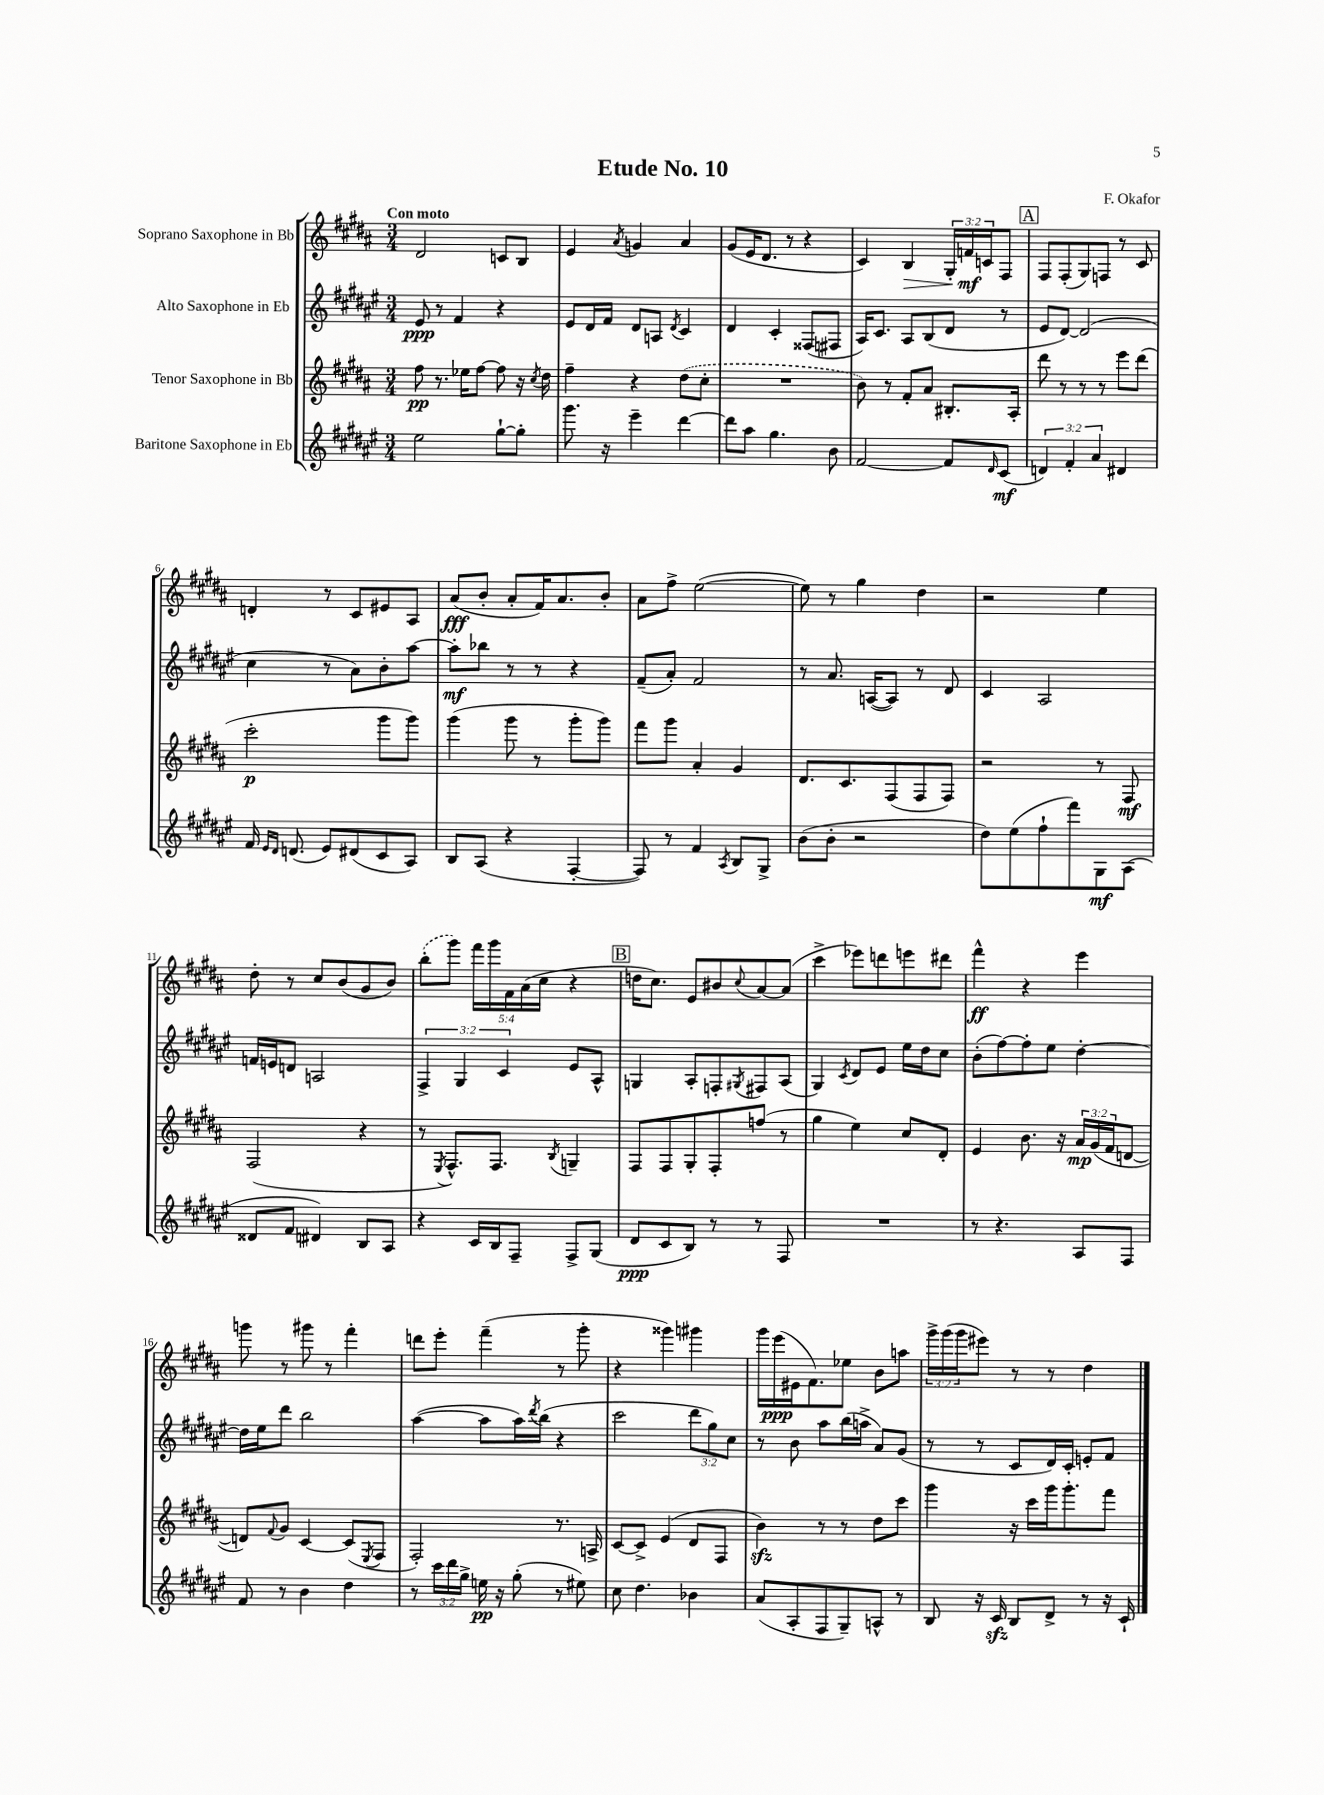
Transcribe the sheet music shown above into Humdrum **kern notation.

**kern	**dynam	**kern	**dynam	**kern	**dynam	**kern	**dynam
*part4	*part4	*part3	*part3	*part2	*part2	*part1	*part1
*staff4	*staff4	*staff3	*staff3	*staff2	*staff2	*staff1	*staff1
*I"Baritone Saxophone in Eb	*	*I"Tenor Saxophone in Bb	*	*I"Alto Saxophone in Eb	*	*I"Soprano Saxophone in Bb	*
*clefG2	*	*clefG2	*	*clefG2	*	*clefG2	*
*k[f#c#g#d#a#e#]	*	*k[f#c#g#d#a#]	*	*k[f#c#g#d#a#e#]	*	*k[f#c#g#d#a#]	*
*M3/4	*	*M3/4	*	*M3/4	*	*M3/4	*
=1	=1	=1	=1	=1	=1	=1	=1
!	!	!	!	!	!	!LO:TX:a:B:t=Con moto	!
2ee#\	.	8ff#\	pp	8e#/	ppp	2d#/	.
.	.	8.r	.	8r	.	.	.
.	.	.	.	4f#/	.	.	.
.	.	16ee-X\KL	.	.	.	.	.
.	.	[8ff#\J	.	.	.	.	.
[8gg#`\L	.	8ff#\]	.	4r	.	8cn/L	.
8gg#'\J]	.	16r	.	.	.	8B/J	.
.	.	8qcc#/	.	.	.	.	.
.	.	16dd#\	.	.	.	.	.
=2	=2	=2	=2	=2	=2	=2	=2
8.ggg#\	.	4ff#~\	.	8e#/L	.	4e/	.
.	.	.	.	16d#/L	.	.	.
16r	.	.	.	16f#/JJ	.	.	.
.	.	.	.	.	.	8qa#/	.
4eee#~\	.	4r	.	8d#/L	.	4gn/	.
.	.	.	.	8An/J	.	.	.
.	.	.	.	8qd#/	.	.	.
[4ddd#\	.	(8dd#\L	.	4c#/	.	4a#/	.
.	.	8cc#'\J	.	.	.	.	.
=3	=3	=3	=3	=3	=3	=3	=3
8ddd#\L]	.	2.r	.	4d#/	.	(8g#/L	.
8aa#\J	.	.	.	.	.	16e/K	.
.	.	.	.	.	.	8.d#/J	.
4.gg#\	.	.	.	4c#'/	.	.	.
.	.	.	.	.	.	8r	.
.	.	.	.	(8F##X/L	.	4r	.
8b\	.	.	.	8F#X/J	.	.	.
=4	=4	=4	=4	=4	=4	=4	=4
[2f#/	.	8b\)	.	16A#/KL)	.	4c#/)	.
.	.	.	.	8.c#/J	.	.	.
.	.	8r	.	.	.	.	.
!	!	!	!	!	!	!	!LO:HP:b
.	.	8f#'/L	.	8A#/L	.	4B/	>
.	.	8a#/J	.	(8B/	.	.	.
8f#/L]	.	8.B#X'/L	.	8d#/J	.	24G#'/LL	.
.	.	.	.	.	.	24fn/	mf
.	.	.	.	.	.	24cn/J	]
16qqd#/	.	.	.	.	.	.	.
(8c#/J	mf	.	.	8r	.	8F#/J	.
.	.	16A#'/Jk	.	.	.	.	.
!!LO:REH:place=s1:t=A
=5	=5	=5	=5	=5	=5	=5	=5
6dn/)	.	8ddd#\	.	8e#/L	.	8F#/L	.
.	.	8r	.	[8d#/J)	.	(8F#'/	.
6f#'/	.	.	.	.	.	.	.
.	.	8r	.	(2d#/]	.	8G#/)	.
6a#/	.	.	.	.	.	.	.
.	.	8r	.	.	.	8Fn/J	.
4d#X/	.	8eee\L	.	.	.	8r	.
.	.	(8ddd#\J	.	.	.	8c#/	.
!!LO:LB:g=z
=6	=6	=6	=6	=6	=6	=6	=6
16f#/	.	2ccc#'\	p	4cc#\	.	4dn'/	.
16qqe#/LL	.	.	.	.	.	.	.
16qqd#/JJ	.	.	.	.	.	.	.
(8.dn/	.	.	.	.	.	.	.
8e#/L)	.	.	.	8r	.	8r	.
(8d#X/	.	.	.	8a#\L)	.	8c#/L	.
8c#/	.	8ggg#\L	.	8b'\	.	8e#X/	.
8A#/J)	.	8ggg#\J)	.	[8aa#\J	.	8A#/J	.
=7	=7	=7	=7	=7	=7	=7	=7
8B/L	.	(4ggg#\	.	8aa#'\L]	mf	(8a#/L	fff
(8A#/J	.	.	.	8bb-X\J	.	8b'/J	.
4r	.	8ggg#\	.	8r	.	8a#'/L	.
.	.	8r	.	8r	.	16f#/K)	.
.	.	.	.	.	.	8.a#/	.
[4F#'/	.	8ggg#'\L	.	4r	.	.	.
.	.	8ggg#\J)	.	.	.	8b'/J	.
=8	=8	=8	=8	=8	=8	=8	=8
8F#/])	.	8fff#\L	.	(8f#~/L	.	8a#\L	.
8r	.	8ggg#\J	.	8a#'/J)	.	8ff#^\J	.
4f#/	.	4a#'/	.	2f#/	.	([2ee\	.
8qA#/	.	.	.	.	.	.	.
8B/L	.	4g#/	.	.	.	.	.
8G#^/J	.	.	.	.	.	.	.
=9	=9	=9	=9	=9	=9	=9	=9
(8b\L	.	8.d#/L	.	8r	.	8ee\])	.
8b'\J	.	.	.	8.a#/	.	8r	.
.	.	8.c#/	.	.	.	.	.
2r	.	.	.	.	.	4gg#\	.
.	.	.	.	([16An/KL	.	.	.
.	.	(8F#/	.	8A/J])	.	.	.
.	.	8F#/	.	8r	.	4dd#\	.
.	.	8F#/J)	.	8d#/	.	.	.
=10	=10	=10	=10	=10	=10	=10	=10
8dd#\L)	.	2r	.	4c#/	.	2r	.
(8ee#\	.	.	.	.	.	.	.
8ff#`\	.	.	.	2A#/	.	.	.
8fff#\)	.	.	.	.	.	.	.
8G#\	mf	8r	.	.	.	4ee\	.
(8A#\J	.	8F#/	mf	.	.	.	.
!!LO:LB:g=z
=11	=11	=11	=11	=11	=11	=11	=11
8d##X/L	.	(2F#/	.	16fn/LL	.	8dd#'\	.
.	.	.	.	16en/J	.	.	.
8f#/J	.	.	.	8dn/J	.	8r	.
4d#X/)	.	.	.	2An/	.	8cc#/L	.
.	.	.	.	.	.	(8b/	.
8B/L	.	4r	.	.	.	8g#/	.
8A#/J	.	.	.	.	.	8b/J)	.
=12	=12	=12	=12	=12	=12	=12	=12
4r	.	8r	.	6F#^/	.	(8bb'\L	.
.	.	8qE/	.	.	.	.	.
.	.	8.F#^^/L)	.	.	.	8ggg#\J)	.
.	.	.	.	6G#/	.	.	.
16c#/LL	.	.	.	.	.	20fff#\LL	.
.	.	.	.	.	.	20ggg#\	.
16B/J	.	8.F#/J	.	.	.	.	.
.	.	.	.	6c#/	.	.	.
.	.	.	.	.	.	20f#\	.
8F#~/J	.	.	.	.	.	.	.
.	.	.	.	.	.	(20a#\	.
.	.	.	.	.	.	20cc#\JJ	.
.	.	8qB/	.	.	.	.	.
8F#^/L	.	4Gn~/	.	8e#/L	.	4r	.
(8G#/J	.	.	.	8A#^^/J	.	.	.
!!LO:REH:place=s1:t=B
=13	=13	=13	=13	=13	=13	=13	=13
8d#/L	ppp	8F#/L	.	4Gn/	.	16ddn\KL	.
.	.	.	.	.	.	8.cc#\J)	.
8c#/	.	8F#/	.	.	.	.	.
8B/J)	.	8G#'/	.	8A#'/L	.	8e/L	.
8r	.	8F#'/	.	8Fn'/	.	8b#X/	.
.	.	.	.	8qG#X/	.	8qqcc#/	.
8r	.	(8ffn/J	.	8F#X/	.	[8a#/	.
8F#/	.	8r	.	(8A#/J	.	(8a#/J]	.
=14	=14	=14	=14	=14	=14	=14	=14
2.r	.	4gg#\	.	4G#/)	.	4ccc#^\	.
.	.	.	.	8qc#/	.	.	.
.	.	4ee\)	.	8d#/L	.	8eee-X\L)	.
.	.	.	.	8e#/J	.	8dddn\	.
.	.	8cc#/L	.	16ee#\LL	.	8eeen\	.
.	.	.	.	16dd#\J	.	.	.
.	.	8d#'/J	.	8cc#\J	.	8ddd#X\J	.
=15	=15	=15	=15	=15	=15	=15	=15
8r	.	4e/	.	(8b'\L	.	4fff#^^\	ff
4.r	.	.	.	[8ff#\)	.	.	.
.	.	8.b\	.	8ff#'\]	.	4r	.
.	.	.	.	8ee#\J	.	.	.
.	.	16r	.	.	.	.	.
8A#/L	.	24a#/LL	mp	[4dd#'\	.	4eee\	.
.	.	(24g#/	.	.	.	.	.
.	.	24f#/J	.	.	.	.	.
8F#/J	.	[8dn/J	.	.	.	.	.
!!LO:LB:g=z
=16	=16	=16	=16	=16	=16	=16	=16
8f#/	.	8dn/L])	.	16dd#\LL]	.	8gggn\	.
.	.	.	.	16ee#\J	.	.	.
.	.	8qqf#/	.	.	.	.	.
8r	.	8g#/J	.	8ddd#\J	.	8r	.
4b\	.	[4c#/	.	2bb\	.	8ggg#X\	.
.	.	.	.	.	.	8r	.
4dd#\	.	(8c#/L]	.	.	.	4fff#'\	.
.	.	8qE/	.	.	.	.	.
.	.	8F#/J	.	.	.	.	.
=17	=17	=17	=17	=17	=17	=17	=17
8r	.	2F#'/)	.	([4aa#\	.	8dddn\L	.
24ccc#\LL	.	.	.	.	.	8eee'\J	.
24ddd#\	.	.	.	.	.	.	.
24gg#^\JJ	.	.	.	.	.	.	.
16een\	pp	.	.	8aa#\L]	.	(4fff#~\	.
16r	.	.	.	.	.	.	.
(8gg#'\	.	.	.	16aa#\L)	.	.	.
.	.	.	.	8qddd#/	.	.	.
.	.	.	.	(16bb\JJ	.	.	.
8r	.	8.r	.	4r	.	8r	.
8ee#X\)	.	.	.	.	.	8ggg#'\	.
.	.	16An^/	.	.	.	.	.
=18	=18	=18	=18	=18	=18	=18	=18
8cc#\	.	[8c#/L	.	2ccc#\	.	4r	.
4.dd#\	.	8c#^/J]	.	.	.	.	.
.	.	(4e/	.	.	.	4ggg##X\)	.
4b-X\	.	8d#/L	.	12ddd#\L	.	4ggg#X\	.
.	.	.	.	12gg#\)	.	.	.
.	.	8F#/J	.	.	.	.	.
.	.	.	.	12cc#\J	.	.	.
=19	=19	=19	=19	=19	=19	=19	=19
(8a#/L	.	4bzz\)	.	8r	.	16ggg#\LL	.
.	.	.	.	.	.	(16eee\	ppp
8A#'/	.	.	.	8b\	.	16e#X\J	.
.	.	.	.	.	.	8.f#\)	.
8F#/	.	8r	.	8aa#\L	.	.	.
8G#~/)	.	8r	.	(16bb\L	.	8ee-X\J	.
.	.	.	.	16aan^\JJ	.	.	.
8An^^/J	.	8dd#\L	.	8a#/L)	.	8b\L	.
8r	.	8ccc#\J	.	(8g#/J	.	8aan\J	.
=20	=20	=20	=20	=20	=20	=20	=20
8B/	.	4ggg#\	.	8r	.	24ggg#^\LL	.
.	.	.	.	.	.	(24ggg#\	.
.	.	.	.	.	.	24ggg#\J	.
16r	.	.	.	8r	.	8eee#X\J)	.
16c#zz/	.	.	.	.	.	.	.
8B/L	.	16r	.	8c#/L	.	8r	.
.	.	16ccc#\LL	.	.	.	.	.
8d#^/J	.	16ggg#\J	.	16d#/L)	.	8r	.
.	.	8.ggg#'\	.	16c#'/JJ	.	.	.
8r	.	.	.	8en'/L	.	4dd#\	.
16r	.	8fff#\J	.	8f#/J	.	.	.
16c#`/	.	.	.	.	.	.	.
==	==	==	==	==	==	==	==
*-	*-	*-	*-	*-	*-	*-	*-
